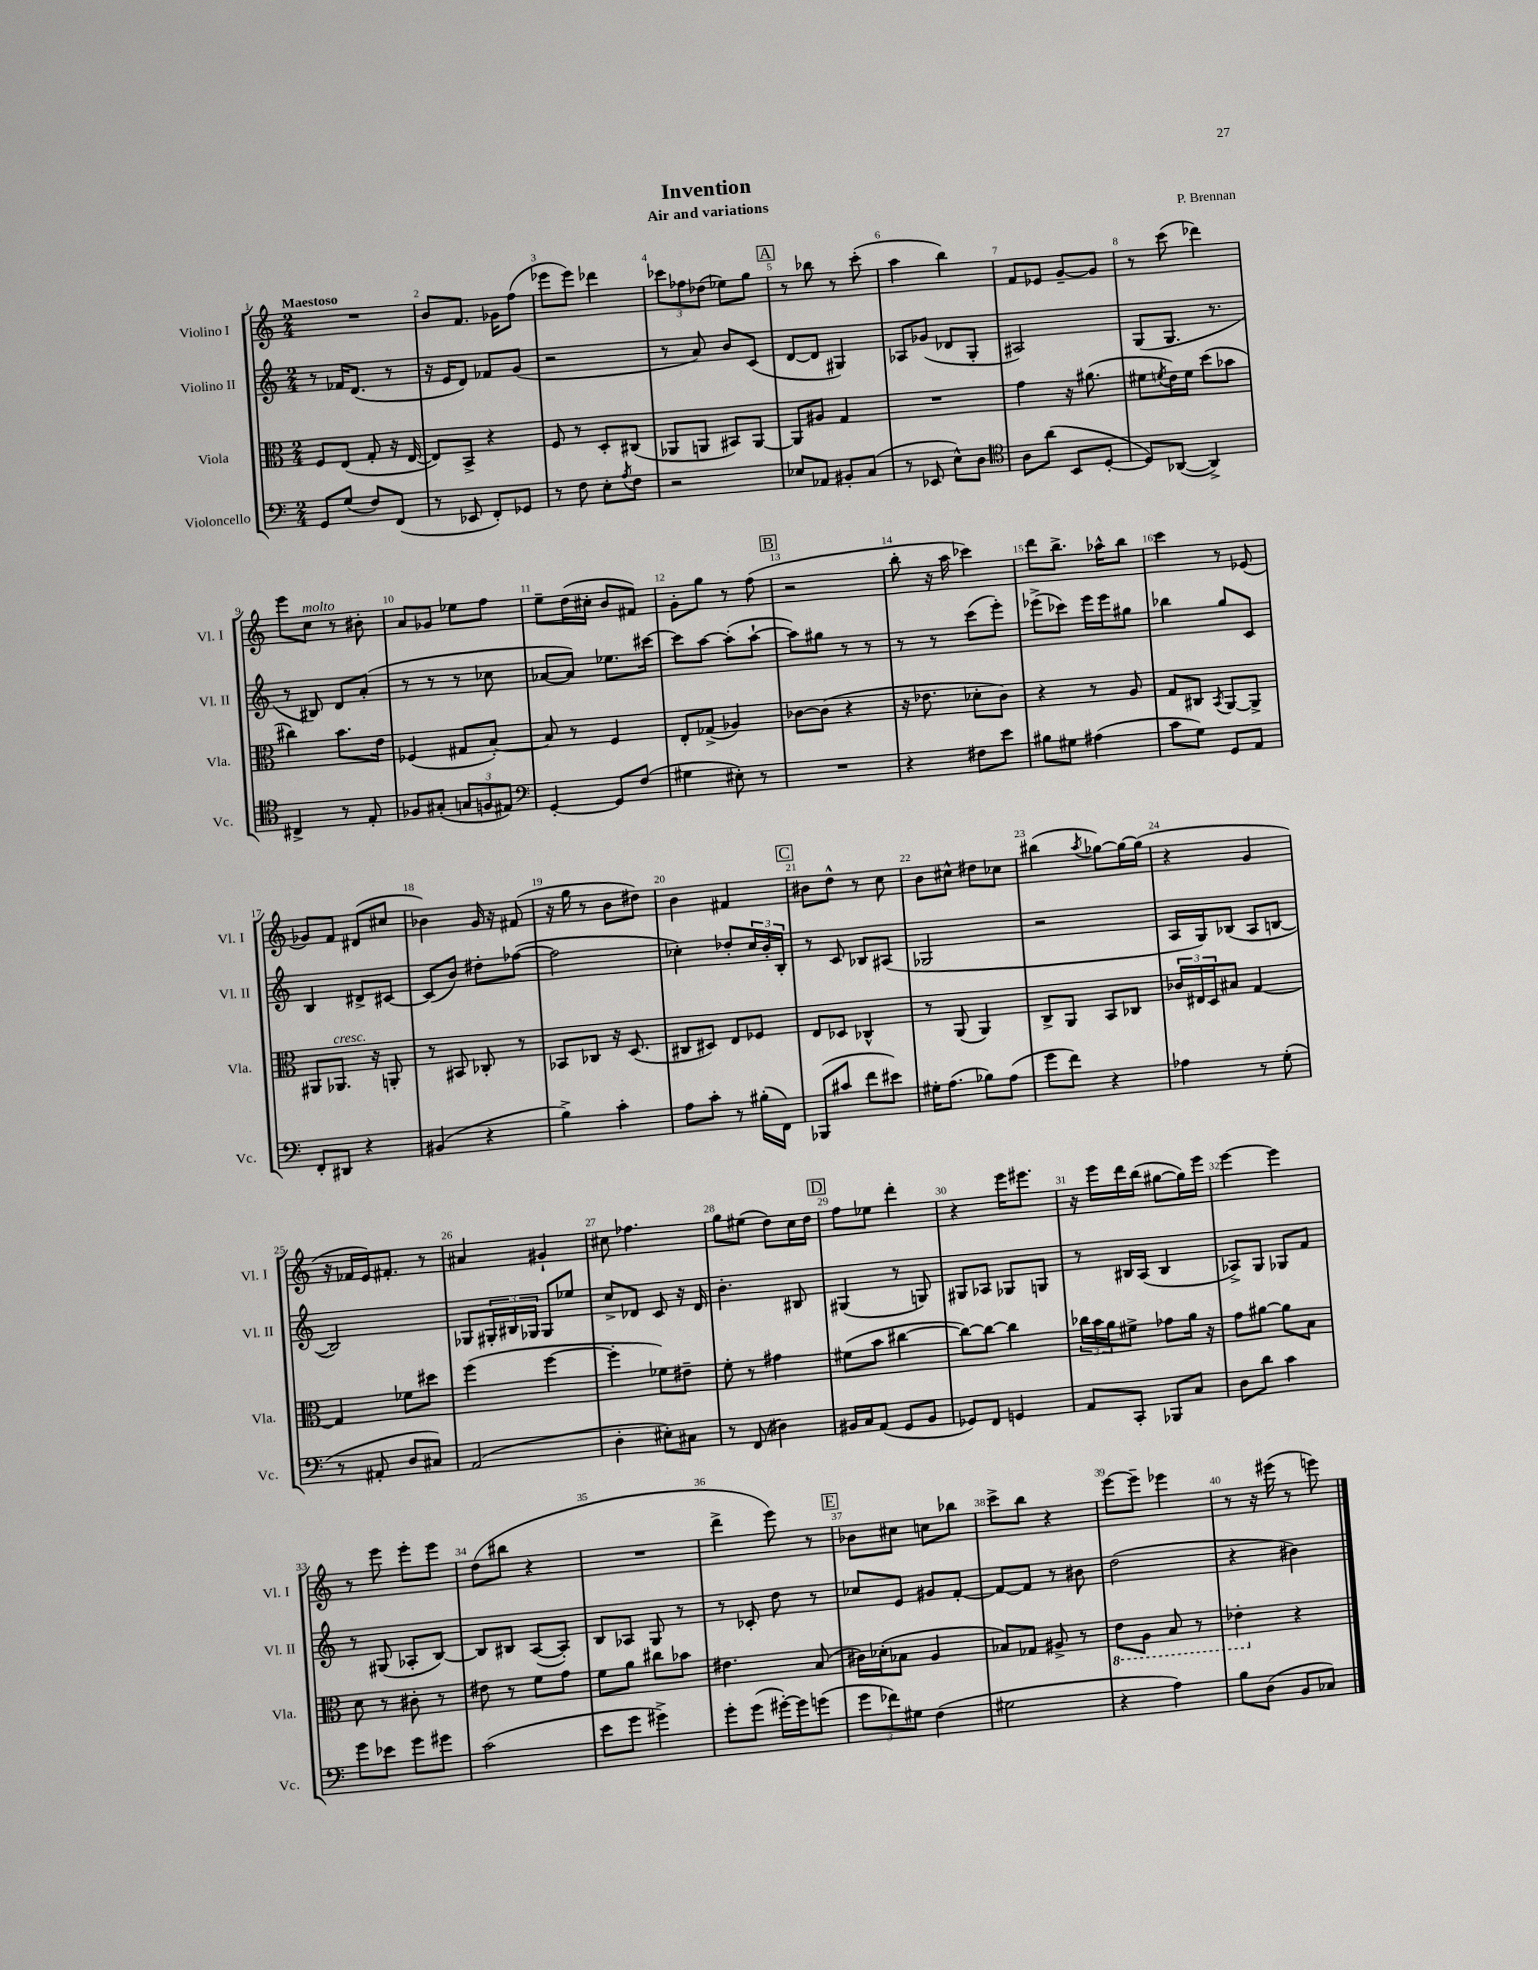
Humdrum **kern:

**kern	**kern	**kern	**kern
*part4	*part3	*part2	*part1
*staff4	*staff3	*staff2	*staff1
*I"Violoncello	*I"Viola	*I"Violino II	*I"Violino I
*I'Vc.	*I'Vla.	*I'Vl. II	*I'Vl. I
*clefF4	*clefC3	*clefG2	*clefG2
*k[]	*k[]	*k[]	*k[]
*M2/4	*M2/4	*M2/4	*M2/4
=1	=1	=1	=1
!	!	!	!LO:TX:a:B:t=Maestoso
8GG/L	8F/L	8r	2r
(8G/J	(8E/J	16f-X/KL	.
.	.	(8.d/J	.
8F/L)	8G'/	.	.
(8FF/J	16r	8r	.
.	[16E/	.	.
=2	=2	=2	=2
8r	8E/L])	16r	8b/L
.	.	16e/KL	.
8EE-X/	8BB^/J	8d/J)	8.f/J
8FF'/L)	4r	8f-X/L	.
.	.	.	16g-X\KL
8GG-X/J	.	(8g/J	(8ff\J
=3	=3	=3	=3
8r	8F/	2r	8eee-X\L
8F\	8r	.	8eee-\J)
8E'\L	8D'/L	.	4ddd-X\
8qA/	.	.	.
8F\J	(8C#X/J	.	.
=4	=4	=4	=4
2r	8AA-X/L	8r	12ccc-X\L
.	.	.	12ff-X\
.	8AAn/J	8a/)	.
.	.	.	(12dd-X\J
.	8BB#X/L)	8b/L	8ee-X\L)
.	[8AA/J	(8c/J	8gg\J
!!LO:REH:place=s1:t=A
=5	=5	=5	=5
8E-X/L	8AA/L]	[8d/L	8r
8AA-X/J	8A#X/J	8d/J]	8bb-X\
8BB#X'/L	4G/	4G#X/)	8r
(8C/J	.	.	(8ccc'\
=6	=6	=6	=6
8r	2r	8A-X/L	4aa\
8EE-X/	.	(8g-X/J	.
8E^^\L)	.	8d-X/L	4bb\)
8D\J	.	8G'/J	.
=7	=7	=7	=7
*clefC4	*	*	*
8A\L	4g\	2A#X/)	8f/L
(8a\J	.	.	8e-X/J
8BB/L	16r	.	[8g~/L
.	(8.a#X\	.	.
[8D'/J	.	.	8g/J]
=8	=8	=8	=8
8D/L])	8f#X\L	(8G/L	8r
.	8qfn/	.	.
([8AA-X/J	16e\L)	8.G/J	(8ccc\
.	16f\JJ	.	.
4AA-^/])	(8dd\L	.	4ddd-X\)
.	.	8.r	.
.	8b-X\J	.	.
!!LO:LB:g=z
=9	=9	=9	=9
4C#X^/	4cc#X\)	8r	8eee\L
!	!	!	!LO:TX:a:i:t=molto
.	.	8B#X/)	8cc\J
8r	8.b\L	8d/L	8r
8E'/	.	(8a'/J	8b#X'\
.	16e\Jk	.	.
=10	=10	=10	=10
8F-X/L	(4F-X/	8r	8a/L
(8G#X'/J	.	8r	8g-X/J
12Gn/L	8G#X/L	8r	8ee-X\L
12Fn/	.	.	.
.	[8B'/J)	8cc-X\	8ff\J
12E#X/J)	.	.	.
=11	=11	=11	=11
*clefF4	*	*	*
[4GG'/	8B/]	[8a-X/L	8ee~\L
.	8r	8a-/J])	(16dd\L
.	.	.	16cc#X'\JJ
8GG/L]	4F/	8.ee-X\L	8b/L
(8F/J	.	.	8f#X/J)
.	.	[16ccc#X\Jk	.
=12	=12	=12	=12
4G#X\	8E'/L	8ccc#\L]	8g'\L
.	(8G-X^/J	[8aa\J	8gg\J
8E#X'\)	4A-X/)	(8aa'\L]	8r
8r	.	[8aa`\J	(8ff\
!!LO:REH:place=s1:t=B
=13	=13	=13	=13
2r	[8c-X\L	8aa\L])	2r
.	(8c-\J]	8gg#X\J	.
.	4r	8r	.
.	.	8r	.
=14	=14	=14	=14
4r	16r	8r	8bb'\
.	8.e-X\	.	.
.	.	8r	16r
.	.	.	16aa\
8F#X\L	8d-X'\L	(8ccc\L	4ccc-X\)
8e\J	8c\J)	8eee'\J)	.
=15	=15	=15	=15
8B#X\L	4r	(8eee-X^\L	8ddd\L
8G#X\J	.	8ccc-X\J)	8.bb^\J
(4A#X\	8r	16eee-\LL	.
.	.	16eee-\J	16aa-X^^\KL
.	8A/	8gg#X\J	8bb\J
=16	=16	=16	=16
8c\L	8G/L	4bb-X\	4ccc\
8G\J)	8C#X/J	.	.
.	8qBB/	.	.
8GG/L	[8AA/L	8gg/L	8r
8AA/J	8AA^/J]	8c/J	(8e-X/
!!LO:LB:g=z
=17	=17	=17	=17
8FF'/L	8AA#X/L	4B/	8g-X/L)
!	!LO:TX:a:i:t=cresc.	!	!
8DD#X/J	8.AA-X/J	.	8f/J
4r	.	8d#X^/L	(8d#X/L
.	16r	.	.
.	8AAn'/	[8c#X/J	8cc#X/J
=18	=18	=18	=18
(4BB#X/	8r	(8c#/L]	4b-X\)
.	8BB#X/	8b/J)	.
4r	8C-X'/	8dd#X'\L	16g/
.	.	.	16r
.	8r	([8ff-X\J	(8f#X/
=19	=19	=19	=19
4B^\)	8BB-X/L	2ff-\]	16r
.	.	.	16gg\
.	8C-X/J	.	8r
4c'\	16r	.	8b\L
.	(8.D/	.	.
.	.	.	8dd#X\J)
=20	=20	=20	=20
8A\L	8C#X/L	4cc-X'\)	4b\
8c'\J	8D#X/J)	.	.
8r	8E/L	8dd-X'/L	4f#X/
(16B#X'\LL	8F-X/J	24cc-/L	.
.	.	24b'/	.
16FF\JJ)	.	.	.
.	.	24B'/JJ	.
!!LO:REH:place=s1:t=C
=21	=21	=21	=21
(8BBB-X/L	8E/L	8r	8b#X\L
8c#X/J	8D-X/J	8c/	8dd^^\J
8f\L	4C-X^^/	8B-X/L	8r
8e#X\J)	.	(8A#X/J	8cc\
=22	=22	=22	=22
16G#X'\KL	8r	2G-X/	8b\L
(8.A\J	.	.	.
.	(8AA/	.	8cc#X^^\J
8B-X\L)	4AA/)	.	8dd#X\L
(8A\J	.	.	8cc-X\J
=23	=23	=23	=23
8g\L	8C^/L	2r	(4bb#X\
8f\J)	8AA/J	.	.
.	.	.	8qaa/
4r	8BB/L	.	[8gg-X\L)
.	8C-X/J	.	16gg-\L_
.	.	.	(16gg-\JJ]
=24	=24	=24	=24
4A-X\	24c-X/LL	16A/LL	4r
.	24E#X/	.	.
.	.	16G/J)	.
.	24D/J	.	.
.	8B#X/J	(8B-X/J	.
8r	[4G/	8A/L	4g/
(8G'\	.	[8Bn/J	.
!!LO:LB:g=z
=25	=25	=25	=25
8r	4G/]	2B/])	16r
.	.	.	16f-X/LL
8AA#X'/	.	.	16e/J)
.	.	.	8.f#X'/J
8D/L	8f-X\L	.	.
8C#X/J)	8dd#X\J	.	8r
=26	=26	=26	=26
(2AA/	(4ff\	8G-X/L	4a#X/
.	.	24G#X'/L	.
.	.	24B#X/	.
.	.	24G-X/JJ	.
.	[4ff\	8G-/L	4g#X`/
.	.	8ee-X/J	.
=27	=27	=27	=27
4D'\	4ff'\]	8cc^/L	8cc#X\
.	.	8d-X/J	4.ff-X\
8E#X'\L)	8f-X\L)	8c/	.
8C#X\J	8e#X~\J	16r	.
.	.	16d-/	.
=28	=28	=28	=28
8r	8f'\	4.b'\	8gg\L
(8FF/	8r	.	(8ee#X\J
4D#X\)	4g#X\	.	8dd\L)
.	.	8B#X/	16cc\L
.	.	.	16dd\JJ
!!LO:REH:place=s1:t=D
=29	=29	=29	=29
16BB#X/LL	(8f#X\L	(4G#X/	8ff\L
16C/J	.	.	.
(8AA/J	8b\J	.	8ee-X\J
8GG/L	[4cc#X\	8r	4ddd'\
8BB#/J	.	8Gn/)	.
=30	=30	=30	=30
8GG-X/L)	8cc#\L_)	8G#X/L	4r
8FF/J	8cc#\J_	8A-X/J	.
4GGn/	4cc#\]	8G-X/L	16eee\KL
.	.	.	8.eee#X\J
.	.	8Gn/J	.
=31	=31	=31	=31
8AA/L	24cc-X\LL	8r	16r
.	24b\	.	.
.	.	.	16eee\LL
.	24a\J	.	.
8CC'/J	8f#X^\J	16B#X/LL	16ddd\
.	.	(16A/JJ	(16bb\JJ
8BBB-X/L	8g-X\L	4B#/	[8gg#X\L
8C/J	16a\Jk	.	16gg#\L])
.	16r	.	16eee\JJ
=32	=32	=32	=32
8D\L	8g\L	8A-X^/L)	[4eee\
8d\J	[8a#X\J	8G/J	.
4c\	8a#\L]	8G-X/L	4eee\]
.	8B\J	8f/J	.
!!LO:LB:g=z
=33	=33	=33	=33
8g\L	8d\	8r	8r
8e-X\J	8r	(8G#X/	8eee\
8g\L	8c#X'\	8A-X'/L	8eee'\L
8g#X\J	8r	[8B/J)	8eee\J
=34	=34	=34	=34
(2c\	8e#X\	8B/L]	(8dd\L
.	8r	8B#X/J	8bb#X\J
.	8f\L	([8A/L	4r
.	8g\J	8A'/J])	.
=35	=35	=35	=35
8e\L	8f\L	8B/L	2r
8g\J	8a\J	8A-X/J	.
4g#X^\)	8cc#X\L	8G/	.
.	8b-X\J	8r	.
=36	=36	=36	=36
8g'\L	4.e#X\	8r	4ddd^\
(8g\J	.	8c-X'/	.
[16g#X'\LL)	.	8dd\	8eee\)
16g#\J]	.	.	.
(8gn\J	(8B/	8r	8r
!!LO:REH:place=s1:t=E
=37	=37	=37	=37
12g\L	16c#X\LL)	8cc-X/L	8b-X\L
.	(16d-X'\J	.	.
12f-X\)	.	.	.
.	8B-X\J	8e/J	8cc#X\J
12G#X\J	.	.	.
(4F\	4A/	8g#X/L	8ccn\L
.	.	[8f'/J	8bb-X\J
=38	=38	=38	=38
2G#X\	8B-X/L)	8f/L_	8ccc^\L
.	8G-X/J	8f/J]	8bb\J
.	8A#X^/	8r	4r
.	8r	8b#X\	.
=39	=39	=39	=39
*	*8ba	*	*
4r	8E\L	(2dd\	[8eee\L
.	8AA\J	.	8eee~\J]
4A\)	8BB/	.	4eee-X\
.	8r	.	.
=40	=40	=40	=40
8B\L	4E-X'\	4r	8r
(8D\J	.	.	16r
.	.	.	(16eee#X\
*	*X8ba	*	*
8BB/L	4r	4b#X\)	8r
8C-X/J)	.	.	8eeen\)
==	==	==	==
*-	*-	*-	*-
